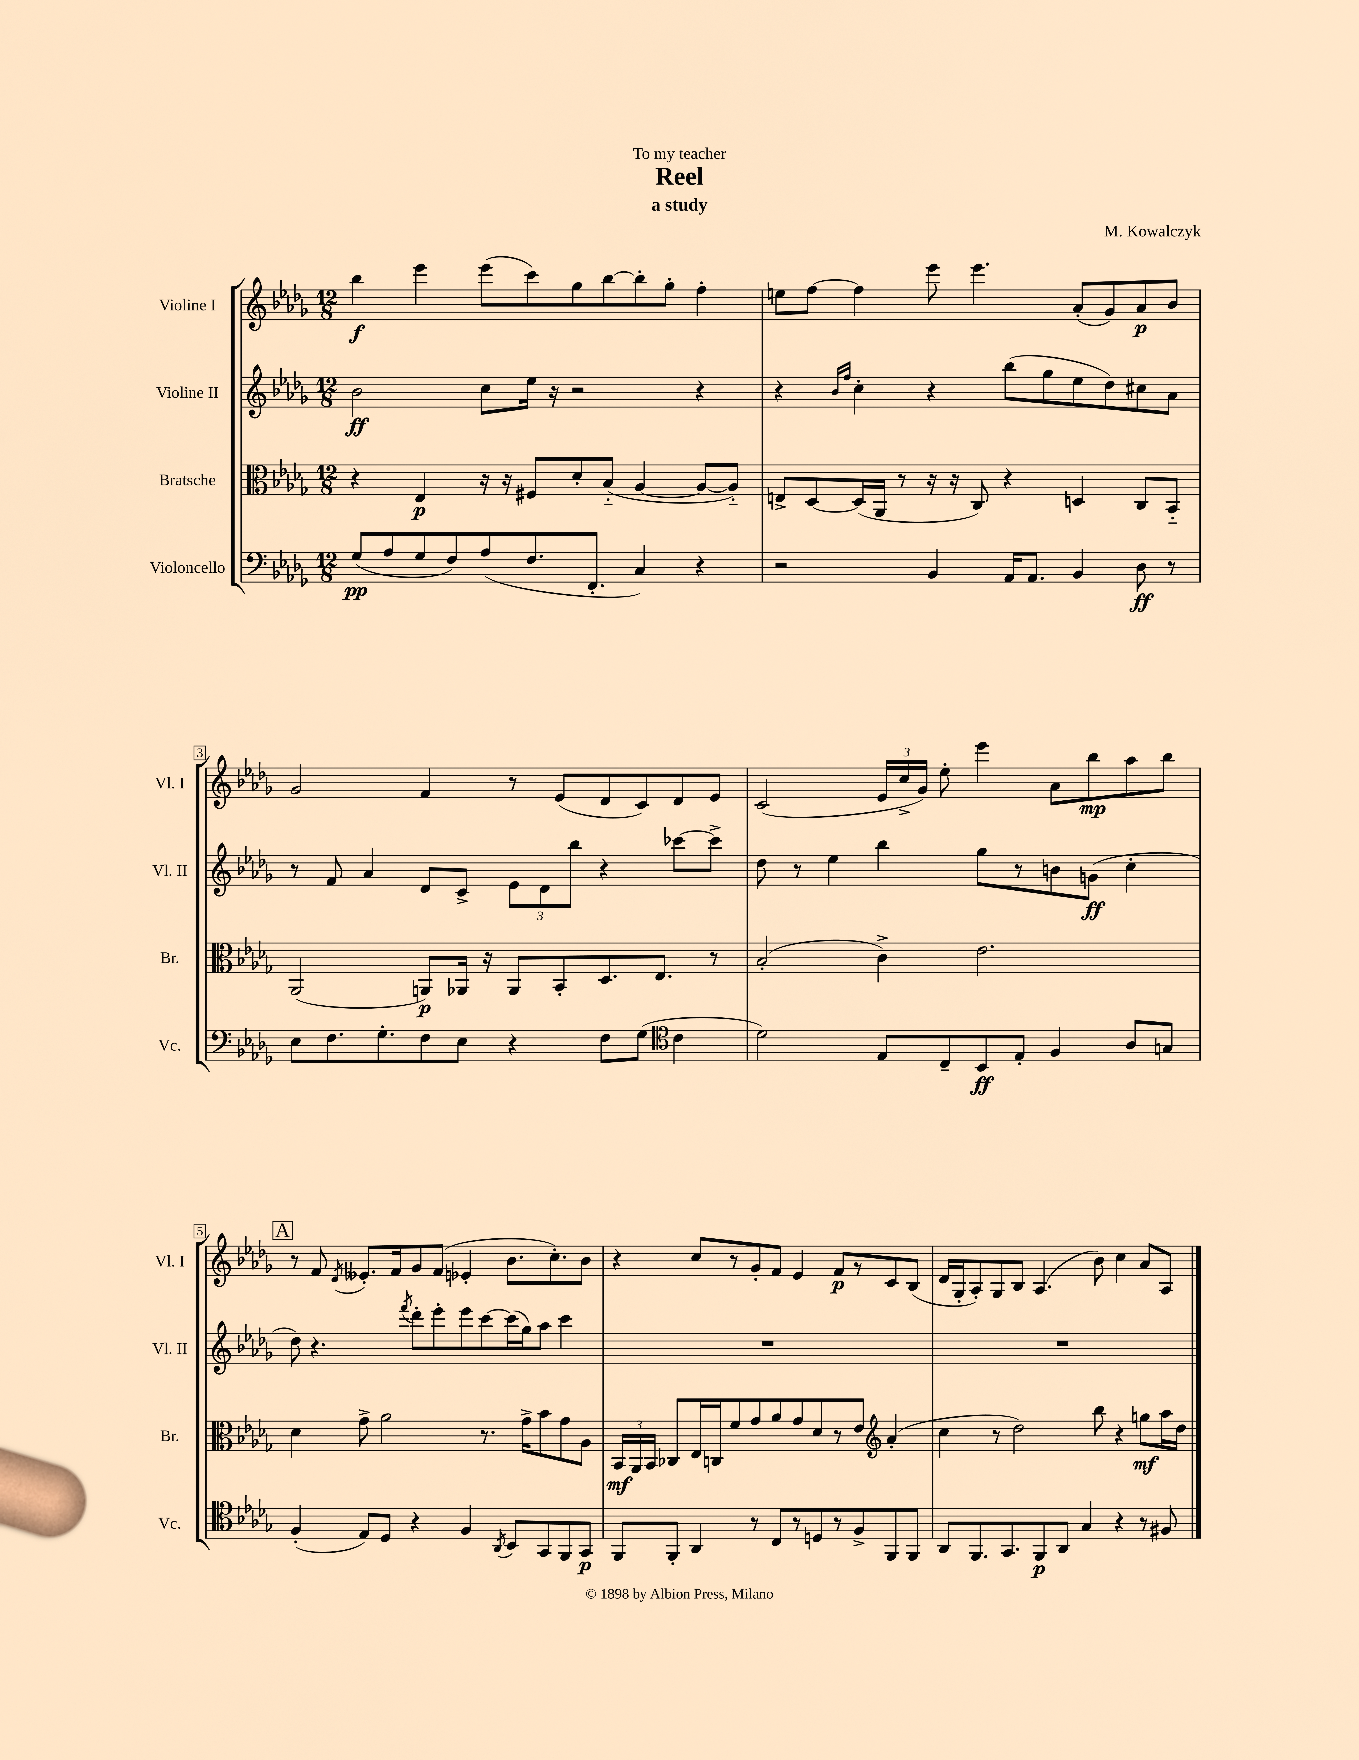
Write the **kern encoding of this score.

**kern	**dynam	**kern	**dynam	**kern	**dynam	**kern	**dynam
*part4	*part4	*part3	*part3	*part2	*part2	*part1	*part1
*staff4	*staff4	*staff3	*staff3	*staff2	*staff2	*staff1	*staff1
*I"Violoncello	*	*I"Bratsche	*	*I"Violine II	*	*I"Violine I	*
*I'Vc.	*	*I'Br.	*	*I'Vl. II	*	*I'Vl. I	*
*clefF4	*	*clefC3	*	*clefG2	*	*clefG2	*
*k[b-e-a-d-g-]	*	*k[b-e-a-d-g-]	*	*k[b-e-a-d-g-]	*	*k[b-e-a-d-g-]	*
*M12/8	*	*M12/8	*	*M12/8	*	*M12/8	*
=1	=1	=1	=1	=1	=1	=1	=1
(8G-/L	pp	4r	.	2b-\	ff	4bb-\	f
8A-/	.	.	.	.	.	.	.
8G-/	.	4E-/	p	.	.	4eee-\	.
8F/)	.	.	.	.	.	.	.
(8A-/	.	16r	.	8cc\L	.	(8eee-\L	.
.	.	16r	.	.	.	.	.
8.F/	.	8F#X/L	.	16ee-\Jk	.	8ccc\)	.
.	.	.	.	16r	.	.	.
.	.	8d-'/	.	2r	.	8gg-\	.
8.FF'/J	.	.	.	.	.	.	.
.	.	(8B-/J	.	.	.	[8bb-\	.
4C/)	.	[4A-/	.	.	.	8bb-'\]	.
.	.	.	.	.	.	8gg-'\J	.
4r	.	8A-/L_	.	4r	.	4ff'\	.
.	.	8A-/J])	.	.	.	.	.
=2	=2	=2	=2	=2	=2	=2	=2
2r	.	8En^/L	.	4r	.	8een\L	.
.	.	[8D-/	.	.	.	[8ff\J	.
.	.	.	.	16qqb-/LL	.	.	.
.	.	.	.	16qqff/JJ	.	.	.
.	.	(16D-/L]	.	4cc'\	.	4ff\]	.
.	.	16AA-/JJ	.	.	.	.	.
.	.	8r	.	.	.	.	.
4BB-/	.	16r	.	4r	.	8eee-\	.
.	.	16r	.	.	.	.	.
.	.	8C/)	.	.	.	4.eee-\	.
16AA-/KL	.	4r	.	(8bb-\L	.	.	.
8.AA-/J	.	.	.	.	.	.	.
.	.	.	.	8gg-\	.	.	.
4BB-/	.	4Dn/	.	8ee-\	.	(8a-'/L	.
.	.	.	.	8dd-\)	.	8g-/)	.
8D-\	ff	8C/L	.	8cc#X\	.	8a-/	p
8r	.	8BB-/J	.	8a-\J	.	8b-/J	.
!!LO:LB:g=z
=3	=3	=3	=3	=3	=3	=3	=3
8E-\L	.	(2AA-/	.	8r	.	2g-/	.
8.F\	.	.	.	8f/	.	.	.
.	.	.	.	4a-/	.	.	.
8.G-'\	.	.	.	.	.	.	.
8F\	.	8AAn/L)	p	8d-/L	.	4f/	.
8E-\J	.	16AA-X/Jk	.	8c^/J	.	.	.
.	.	16r	.	.	.	.	.
4r	.	8AA-/L	.	12e-\L	.	8r	.
.	.	.	.	12d-\	.	.	.
.	.	8BB-'/	.	.	.	(8e-/L	.
.	.	.	.	12bb-\J	.	.	.
8F\L	.	8.D-/	.	4r	.	8d-/	.
(8G-\J	.	.	.	.	.	8c/)	.
.	.	8.E-/J	.	.	.	.	.
*clefC4	*	*	*	*	*	*	*
4c\	.	.	.	[8ccc-X\L	.	8d-/	.
.	.	8r	.	8ccc-^\J]	.	8e-/J	.
=4	=4	=4	=4	=4	=4	=4	=4
2d-\)	.	(2B-'/	.	8dd-\	.	(2c/	.
.	.	.	.	8r	.	.	.
.	.	.	.	4ee-\	.	.	.
8E-/L	.	4c^\)	.	4bb-\	.	24e-/LL	.
.	.	.	.	.	.	24cc^/	.
.	.	.	.	.	.	24g-/JJ)	.
8C~/	.	.	.	.	.	8ee-'\	.
8BB-/	ff	2.e-\	.	8gg-\L	.	4eee-\	.
8E-'/J	.	.	.	8r	.	.	.
4F/	.	.	.	8bn\	.	8a-\L	.
.	.	.	.	(8gn\J	ff	8bb-\	mp
8A-/L	.	.	.	4cc'\	.	8aa-\	.
8Gn/J	.	.	.	.	.	8bb-\J	.
!!LO:LB:g=z
!!LO:REH:place=s1:t=A
=5	=5	=5	=5	=5	=5	=5	=5
(4F'/	.	4d-\	.	8dd-\)	.	8r	.
.	.	.	.	4.r	.	8f/	.
.	.	.	.	.	.	8qd-/	.
8E-/L)	.	8g-^\	.	.	.	8.e--X'/L	.
8D-/J	.	2a-\	.	.	.	.	.
.	.	.	.	.	.	16f/k	.
.	.	.	.	8qfff/	.	.	.
4r	.	.	.	8ddd-'\L	.	8g-/	.
.	.	.	.	8eee-'\	.	(8f/J	.
4F/	.	.	.	8eee-\	.	4e-X'/	.
.	.	8.r	.	[8ccc\	.	.	.
8qAA-/	.	.	.	.	.	.	.
8BB-/L	.	.	.	(16ccc\L]	.	8.b-\L	.
.	.	16g-^\KL	.	16gg-\J)	.	.	.
8GG-/	.	8b-\	.	8aa-\J	.	.	.
.	.	.	.	.	.	8.cc'\)	.
8FF/	.	8g-\	.	4ccc\	.	.	.
8GG-/J	p	8A-\J	.	.	.	8b-\J	.
=6	=6	=6	=6	=6	=6	=6	=6
8FF/L	.	24BB-/LL	mf	1.r	.	4r	.
.	.	24AA-/	.	.	.	.	.
.	.	24BB-/JJ	.	.	.	.	.
8FF'/J	.	8C-X/L	.	.	.	.	.
4AA-/	.	16E-/L	.	.	.	8cc/L	.
.	.	16Cn/J	.	.	.	.	.
.	.	8f/	.	.	.	8r	.
8r	.	8g-/	.	.	.	8g-'/	.
8C/L	.	8a-/	.	.	.	8f/J	.
8r	.	8g-/	.	.	.	4e-/	.
8Dn/	.	8d-/	.	.	.	.	.
8r	.	8r	.	.	.	8f/L	p
8F^/	.	8e-/J	.	.	.	8r	.
*	*	*clefG2	*	*	*	*	*
8FF/	.	(4a-'/	.	.	.	8c/	.
8FF/J	.	.	.	.	.	(8B-/J	.
=7	=7	=7	=7	=7	=7	=7	=7
8AA-/L	.	4cc\	.	1.r	.	16d-/LL	.
.	.	.	.	.	.	16G-'/J	.
8.FF/	.	.	.	.	.	8A-'/)	.
.	.	8r	.	.	.	8G-/	.
8.GG-/	.	.	.	.	.	.	.
.	.	2dd-\)	.	.	.	8B-/J	.
8FF/	p	.	.	.	.	(4.A-/	.
8AA-/J	.	.	.	.	.	.	.
4G-/	.	.	.	.	.	.	.
.	.	8bb-\	.	.	.	8b-\)	.
4r	.	4r	.	.	.	4cc\	.
8r	.	8ggn\L	mf	.	.	8a-/L	.
8F#X/	.	16aa-\L	.	.	.	8A-/J	.
.	.	16dd-\JJ	.	.	.	.	.
==	==	==	==	==	==	==	==
*-	*-	*-	*-	*-	*-	*-	*-
